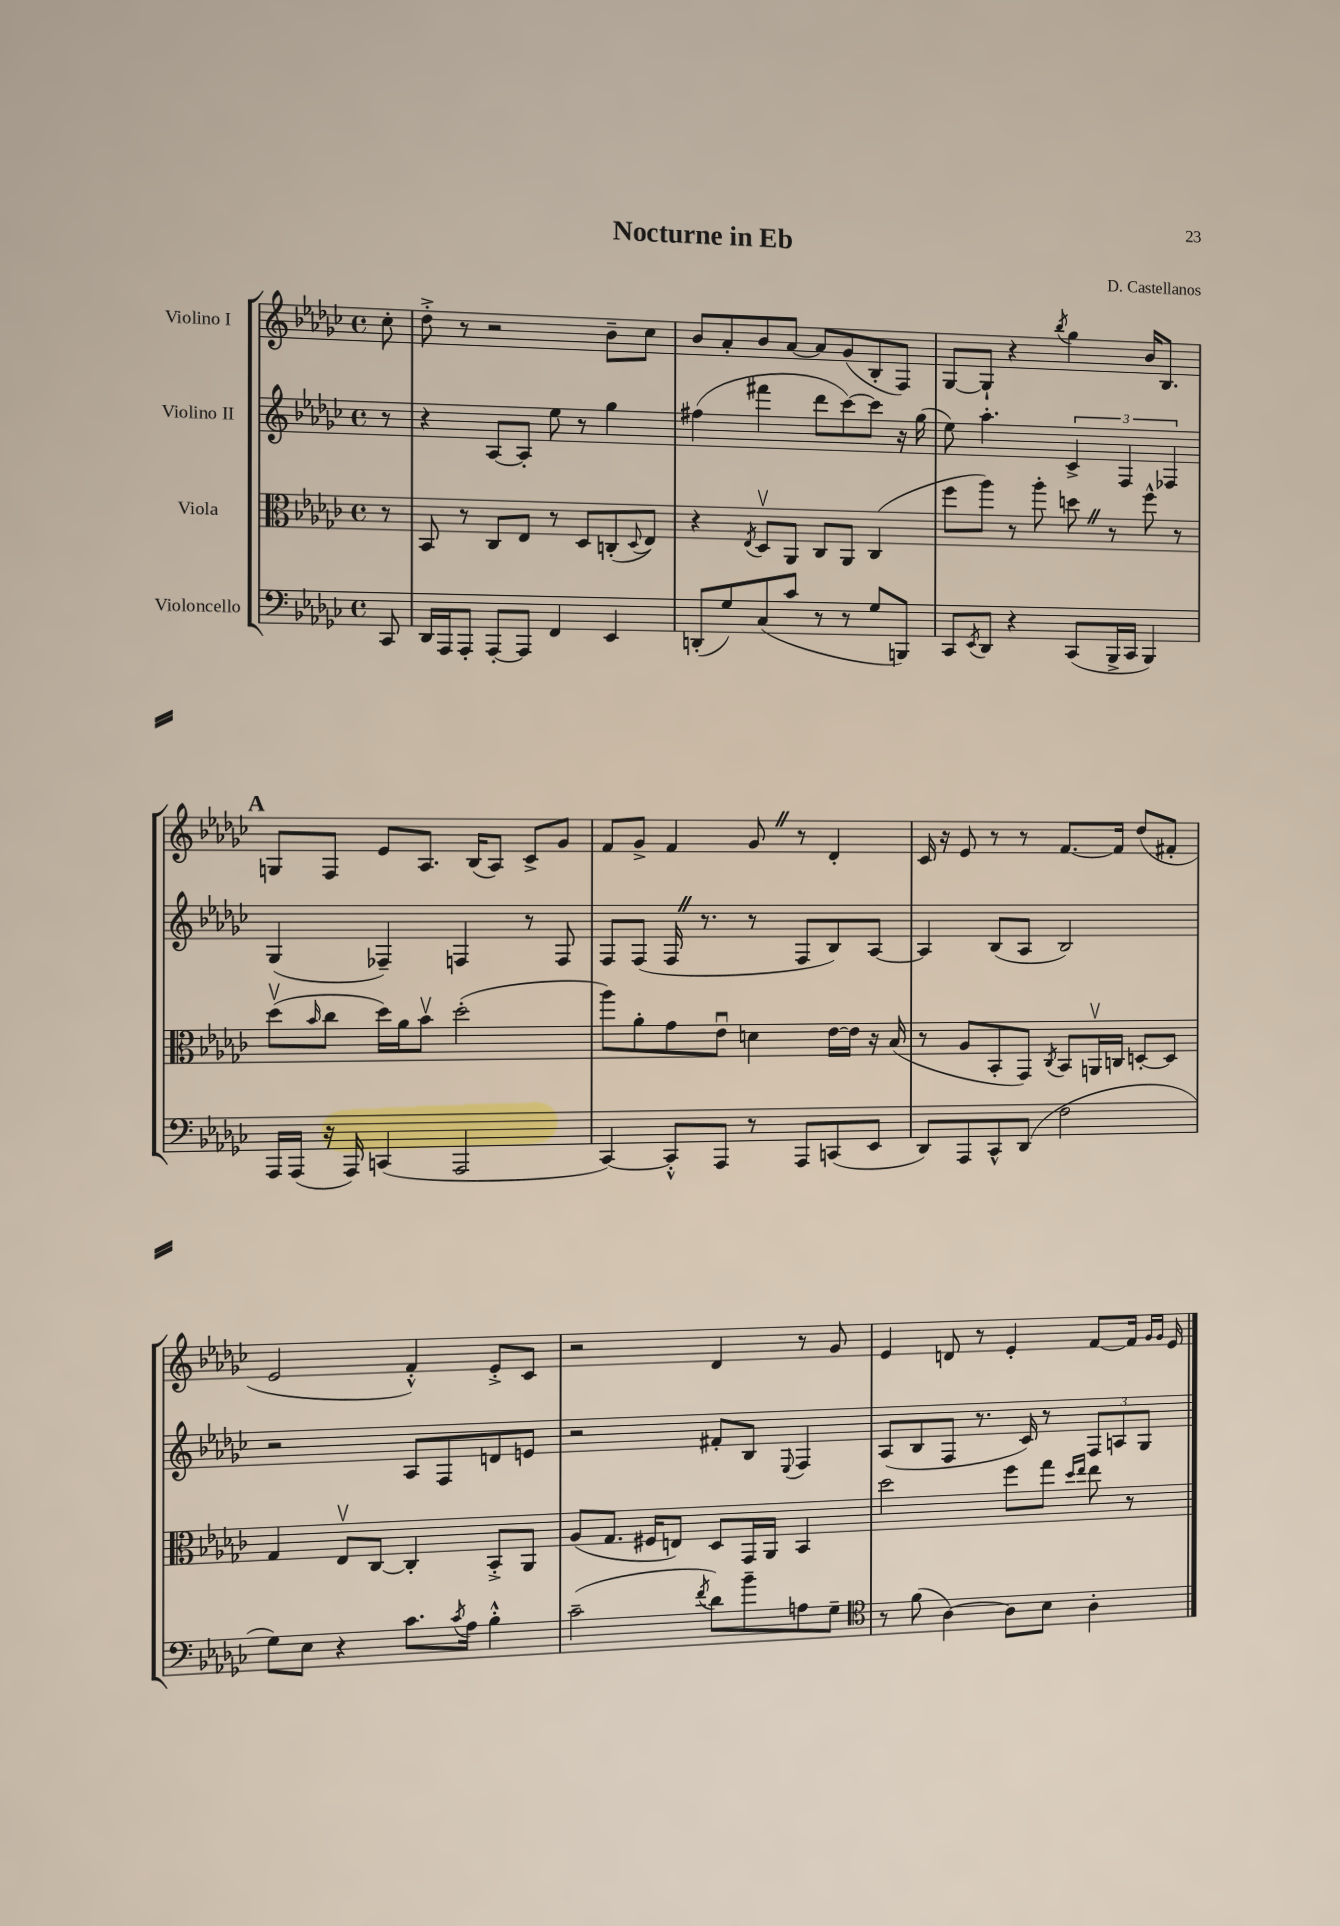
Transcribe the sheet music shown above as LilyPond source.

\header { title = "Nocturne in Eb" composer = "D. Castellanos" }
<<
\new StaffGroup <<
\new Staff = "s0" \with { instrumentName = "Violino I" } {
    \clef treble \key ges \major \defaultTimeSignature \time 4/4 \partial 8
    ces''8-. |
    des''8-.-> r8 r2 bes'8-- ces''8 |
    bes'8 aes'8-. bes'8 aes'8~ aes'8 ges'8( bes8-. f8) |
    ges8~ ges8-! r4 \acciaccatura { bes''8 } ges''4 bes'16 bes8. |
    \mark \markup { \bold "A" } g8 f8 ees'8 aes8. bes16( aes8) ces'8-> ges'8 |
    f'8 ges'8-> f'4 ges'8 \once \override BreathingSign.text = \markup { \musicglyph "scripts.caesura.straight" } \breathe r8 des'4-. |
    ces'16 r16 ees'8 r8 r8 f'8.~ f'16 des''8( fis'8-. |
    ees'2 f'4-.-^) ees'8-.-> ces'8 |
    r2 des'4 r8 ges'8 |
    ees'4 d'8 r8 ees'4-. f'8~ f'16 \grace { ges'16 ges'16 } ees'16 \bar "|." |
}
\new Staff = "s1" \with { instrumentName = "Violino II" } {
    \clef treble \key ges \major \defaultTimeSignature \time 4/4 \partial 8
    r8 |
    r4 aes8~ aes8-. ees''8 r8 ges''4 |
    fis''4( fis'''4 des'''8 ces'''8~) ces'''8 r16 ges''16( |
    ees''8) aes''4.-. \tuplet 3/2 { ces'4-> f4 fes4 } |
    \mark \markup { \bold "A" } ges4( fes4--) f4 r8 f8 |
    f8 f8( f16 \once \override BreathingSign.text = \markup { \musicglyph "scripts.caesura.straight" } \breathe r8. r8 f8 bes8) aes8~ |
    aes4 bes8( aes8 bes2) |
    r2 aes8 f8 d'8 e'8 |
    r2 fis'8-. bes8 \appoggiatura { ees8 } f4 |
    aes8( bes8 f8 r8. ces'16) r8 \tuplet 3/2 { f8 a8 ges8 } \bar "|." |
}
\new Staff = "s2" \with { instrumentName = "Viola" } {
    \clef alto \key ges \major \defaultTimeSignature \time 4/4 \partial 8
    r8 |
    bes,8 r8 ces8 ees8 r8 des8 c8-.( \appoggiatura { des8 } ees8) |
    r4 \acciaccatura { ees8 } des8\upbow aes,8 ces8 aes,8 ces4( |
    f''8 aes''8) r8 aes''8-. d''8 \once \override BreathingSign.text = \markup { \musicglyph "scripts.caesura.straight" } \breathe r8 f''8-^ r8 |
    \mark \markup { \bold "A" } des''8\upbow( \grace { bes'16 } ces''8 des''16) aes'16 bes'8\upbow des''2-.( |
    aes''8) aes'8-. ges'8 ees'8\downbow d'4 ees'16~ ees'16 r16 bes16( |
    r8 aes8 bes,8-. ges,8) \acciaccatura { ces8 } bes,8 a,16\upbow c16 d8~-. d8 |
    ges4 ees8\upbow ces8~ ces4-. bes,8-.-> aes,8 |
    aes8( ges8. fis16 e8) des8 ges,16 aes,16 bes,4 |
    des''2 f''8 ges''8 \grace { des''16 ees''16 } ees''8 r8 \bar "|." |
}
\new Staff = "s3" \with { instrumentName = "Violoncello" } {
    \clef bass \key ges \major \defaultTimeSignature \time 4/4 \partial 8
    ces,8 |
    des,16 aes,,16 aes,,8-. aes,,8~-. aes,,8 f,4 ees,4 |
    d,8-.( ges8) ces8( ces'8 r8 r8 ges8 b,,8) |
    ces,8 \acciaccatura { ees,8 } des,8 r4 ces,8( bes,,16-> ces,16 bes,,4) |
    \mark \markup { \bold "A" } aes,,16 aes,,16( r16 aes,,16) c,4( aes,,2 |
    ces,4~) ces,8-.-^ aes,,8 r8 aes,,8 c,8( ees,8 |
    des,8) aes,,8 ces,8-^ des,8( f2 |
    ges8) ees8 r4 ces'8. \acciaccatura { ces'8 } aes16 bes4-.-^ |
    ces'2--( \acciaccatura { f'8 } des'8) bes'8-- a8 ges8-- |
    \clef tenor r8 f'8( aes4~) aes8 bes8 aes4-. \bar "|." |
}
>>
>>
\layout { \context { \Score \remove "Bar_number_engraver" } }
